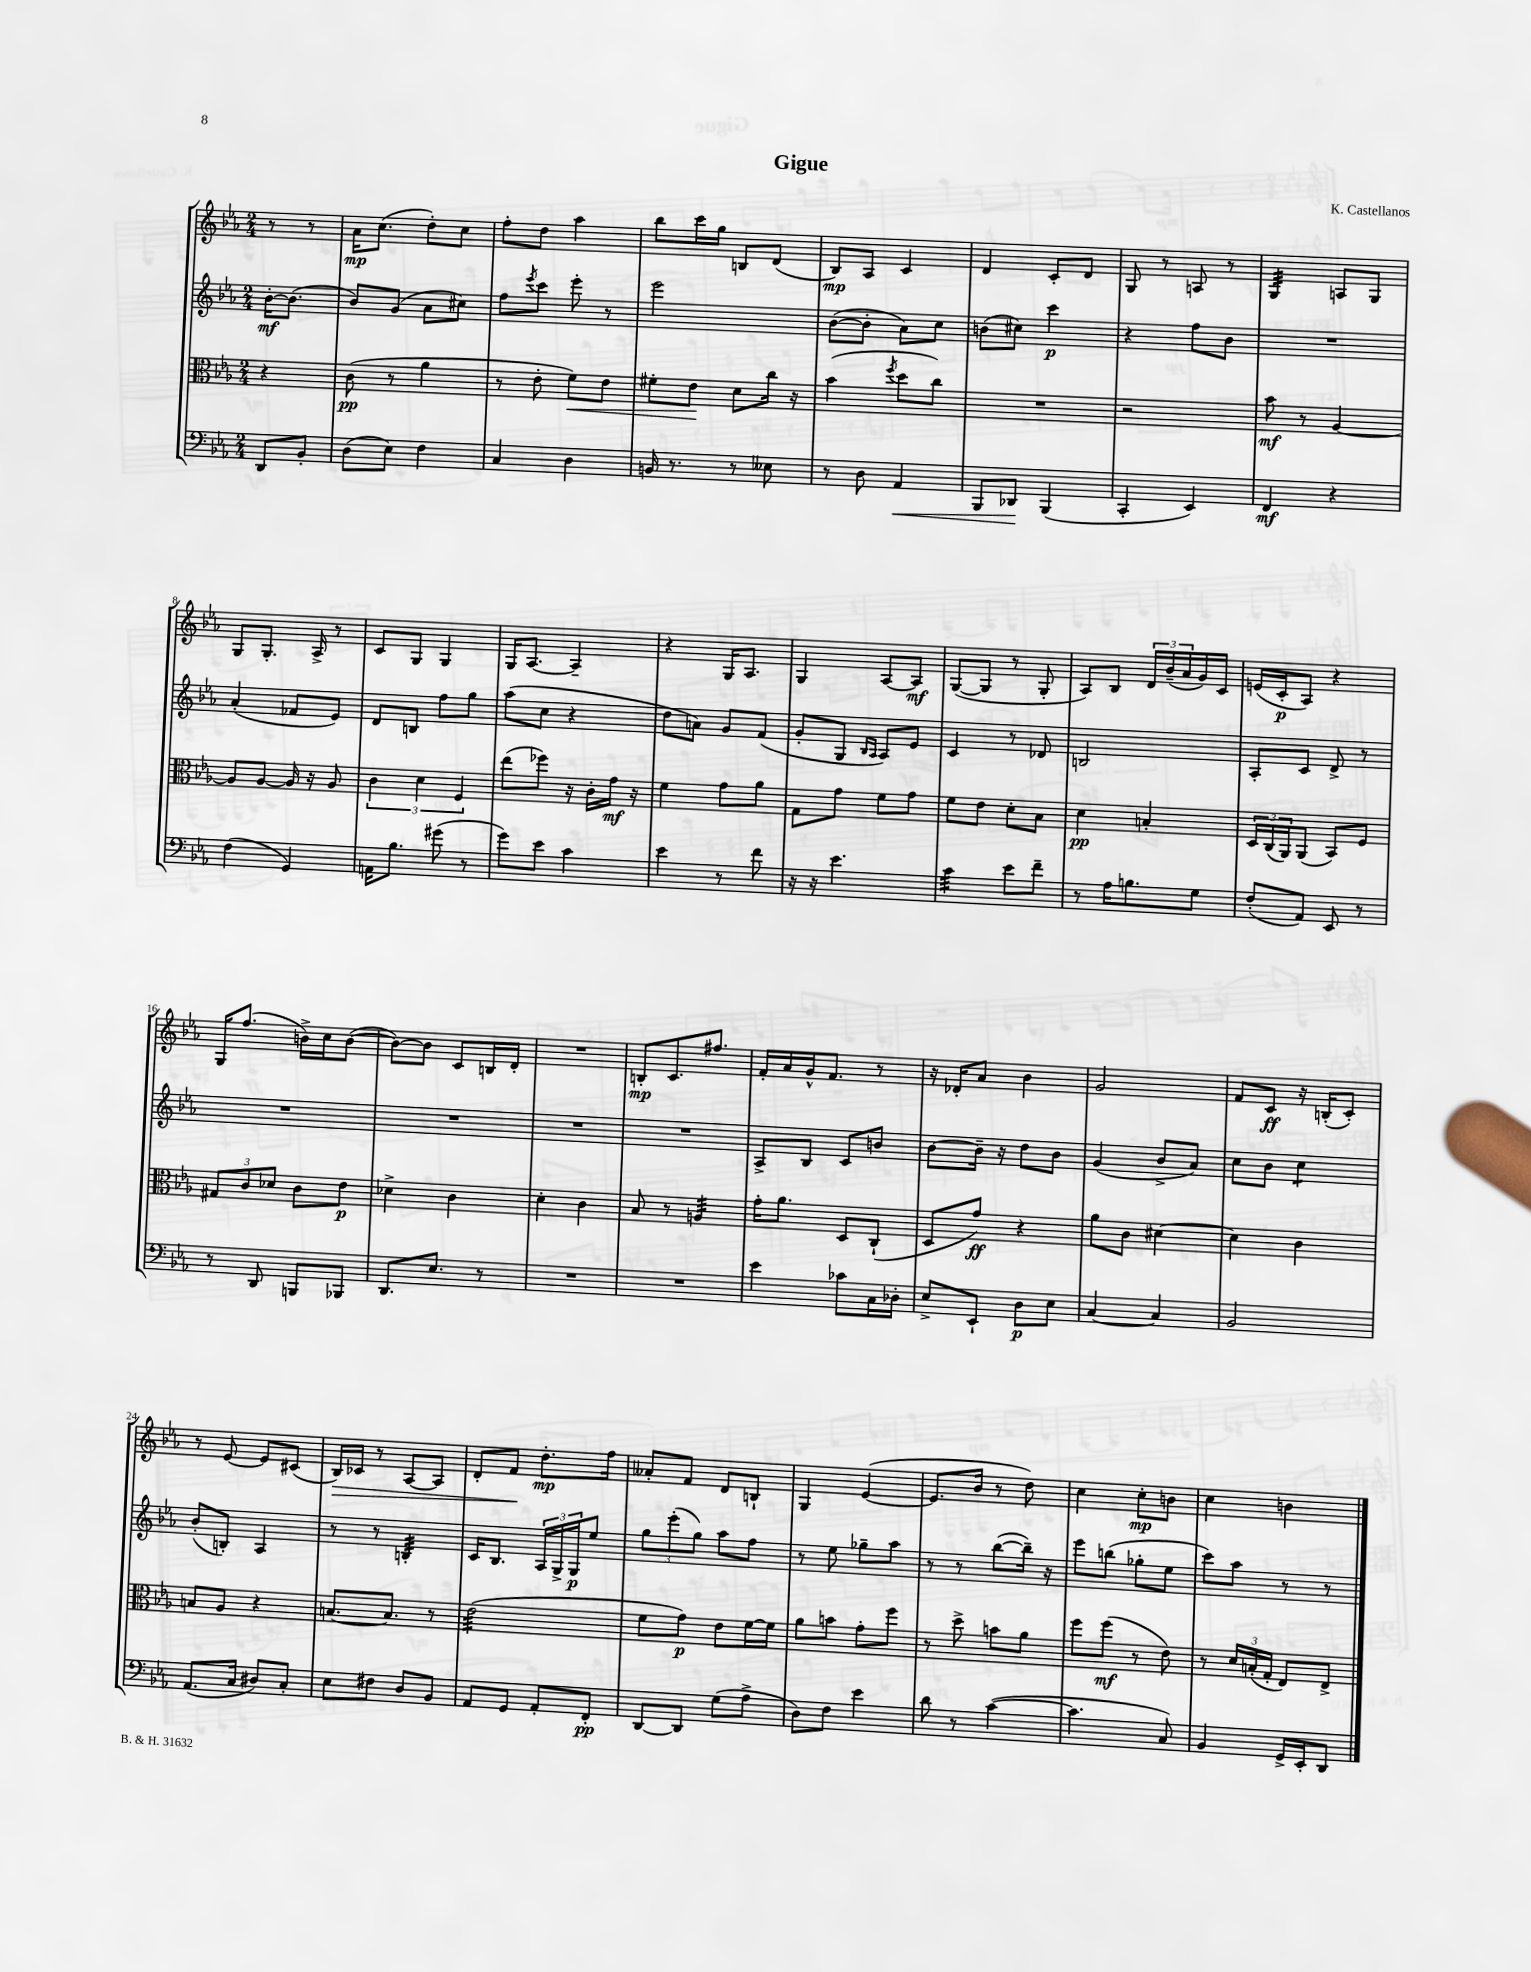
\header { title = "Gigue" composer = "K. Castellanos" }
<<
\new StaffGroup <<
\new Staff = "s0" {
    \clef treble \key ees \major \numericTimeSignature \time 2/4 \partial 4
    r8 r8 |
    aes'16\mp c''8.( d''8-.) c''8 |
    f''8-. d''8 aes''4 |
    bes''8 c'''16 g''16 b8 d'8( |
    bes8\mp) aes8 c'4 |
    d'4 c'8-. d'8 |
    g8 r8 a8 r8 |
    g4:32 a8 g8 |
    g8 g8.-. aes16-> r8 |
    c'8 g8 g4 |
    g16 aes8.~ aes4-- |
    r4 g16 aes8. |
    g4 aes8~ aes8\mf |
    g8~( g8 r8 g8-. |
    aes8) bes8 \tuplet 3/2 { d'16 bes'16--( aes'16 } g'16) c'16 |
    e'16( c'16-.\p aes8) r4 |
    g16 f''8.( b'16->) c''16 b'8~( |
    b'8~) b'8 c'8 b16 d'16-. |
    R2 |
    b8-.\mp c'8. fis''8. |
    f'16-. aes'16 g'16-^ f'8. r8 |
    r16 des'16-. aes'8 bes'4 |
    g'2 |
    f'8 c'8\ff r16 b16-.( c'8-.) |
    r8 ees'8~ ees'8 cis'8( |
    bes16\>) ces'16 r8 aes8~ aes8 |
    d'8-. f'8\! d''8.-.\mp f''16 |
    aeses'8-. f'8 d'8 b8-! |
    g4 ees'4~( |
    ees'8. bes'16 r8 d''8) |
    c''4 c''8-.\mp b'8 |
    c''4 b'4 \bar "|." |
}
\new Staff = "s1" {
    \clef treble \key ees \major \numericTimeSignature \time 2/4 \partial 4
    bes'16~-.\mf bes'8.( |
    bes'8) g'8( aes'8 cis''8) |
    f''8 \acciaccatura { ees'''8 } c'''8 ees'''8-. r8 |
    ees'''2 |
    bes'8~( bes'8-. aes'8) c''8 |
    b'8( cis''8) c'''4\p |
    r4 f''8 bes'8 |
    R2 |
    aes'4-.( fes'8 ees'8) |
    d'8 b8 f''8 g''8 |
    aes''8( c''8 r4 |
    d''8 a'8) g'8 f'8( |
    g'8-. g8 \grace { bes16 aes16 } aes8) ees'8 |
    c'4 r8 des'8 |
    b2 |
    aes8-. c'8 d'8-> r8 |
    R2 |
    R2 |
    R2 |
    R2 |
    aes8-> bes8 c'8 b'8 |
    bes'8~ bes'16-- r16 d''8 bes'8 |
    g'4( bes'8-> aes'8) |
    c''8 bes'8 c''4:8 |
    bes'8-.( b8-.) aes4 |
    r8 r8 b4:32-. |
    c'16 bes8. \tuplet 3/2 { aes16 g16-> g16\p } ees''8 |
    \tuplet 3/2 { g''8 ees'''8-.( g''8) } aes''8 f''8 |
    r8 ees''8 ges''8-- aes''8 |
    r8 r8 bes''8~( bes''16--) r16 |
    ees'''8 b''8( ges''8-. ees''8 |
    c'''8) aes''8 r8 r8 \bar "|." |
}
\new Staff = "s2" {
    \clef alto \key ees \major \numericTimeSignature \time 2/4 \partial 4
    r4 |
    c'8\pp( r8 aes'4 |
    r8 ees'8-. f'8\<) ees'8 |
    fis'8-. ees'8\! d'8 c''16 r16 |
    bes'4( \acciaccatura { f''8 } d''8 c''8) |
    R2 |
    r2 |
    bes'8\mf r8 aes4~ |
    aes8 aes8~ aes16 r16 aes8 |
    \tuplet 3/2 { c'4 d'4 f4 } |
    ees''8( fes''8) r16 c'16-. g'16\mf r16 |
    f'4 g'8 aes'8 |
    g8 g'8 f'8 g'8 |
    f'8 ees'8 d'8-. bes8 |
    d'4\pp b4-. |
    \tuplet 3/2 { d16 c16( aes,16) } aes,8( bes,8) f8 |
    \tuplet 3/2 { gis8 c'8 des'8 } c'8 ees'8\p |
    des'4-> c'4 |
    d'4-. c'4 |
    bes8 r8 a4:32 |
    g'16-. aes'8. d8 c8-!( |
    d8 g'8\ff) r4 |
    aes'8 c'8 dis'4~ |
    dis'4 c'4 |
    b8 aes8 r4 |
    b8.~ b8. r8 |
    ees'2:32( |
    f'8 g'8\p) ees'8 f'16~ f'16 |
    aes'8 b'8 g'8-. f''8 |
    r8 d''8-> b'8 aes'8 |
    f''8 f''8\mf( r8 ees'8) |
    r8 \tuplet 3/2 { d'16 b16-.( g16-. } ees8) ees8-> \bar "|." |
}
\new Staff = "s3" {
    \clef bass \key ees \major \numericTimeSignature \time 2/4 \partial 4
    d,8 bes,8-. |
    d8( ees8) f4 |
    c4 d4 |
    b,16 r8. r8 eeses8 |
    r8 d8 aes,4\< |
    bes,,8 des,8\! bes,,4( |
    c,4-. ees,4) |
    f,4\mf r4 |
    f4( g,4) |
    a,16 bes8. gis'8( r8 |
    g'8) ees'8 c'4 |
    ees'4 r8 f'8 |
    r16 r16 ees'4. |
    c'4:32 ees'8 f'8-- |
    r8 aes16 b8. g8 |
    f8-.( aes,8) ees,8 r8 |
    r8 d,8 b,,8 bes,,8 |
    d,8. ees8. r8 |
    R2 |
    R2 |
    ees'4 ces'8 c16 des16-. |
    ees8-> ees,8-! d8\p ees8 |
    c4~ c4 |
    bes,2 |
    aes,8.( c16 dis8) c8-. |
    ees8 fis8 d8 bes,8 |
    aes,8 g,8 aes,8-. f,8-.\pp |
    d,8~ d,8 g8( aes8-> |
    d8) f8 ees'4 |
    d'8 r8 c'4~( |
    c'4. c8) |
    bes,4 g,16-> ees,16-. d,8 \bar "|." |
}
>>
>>
